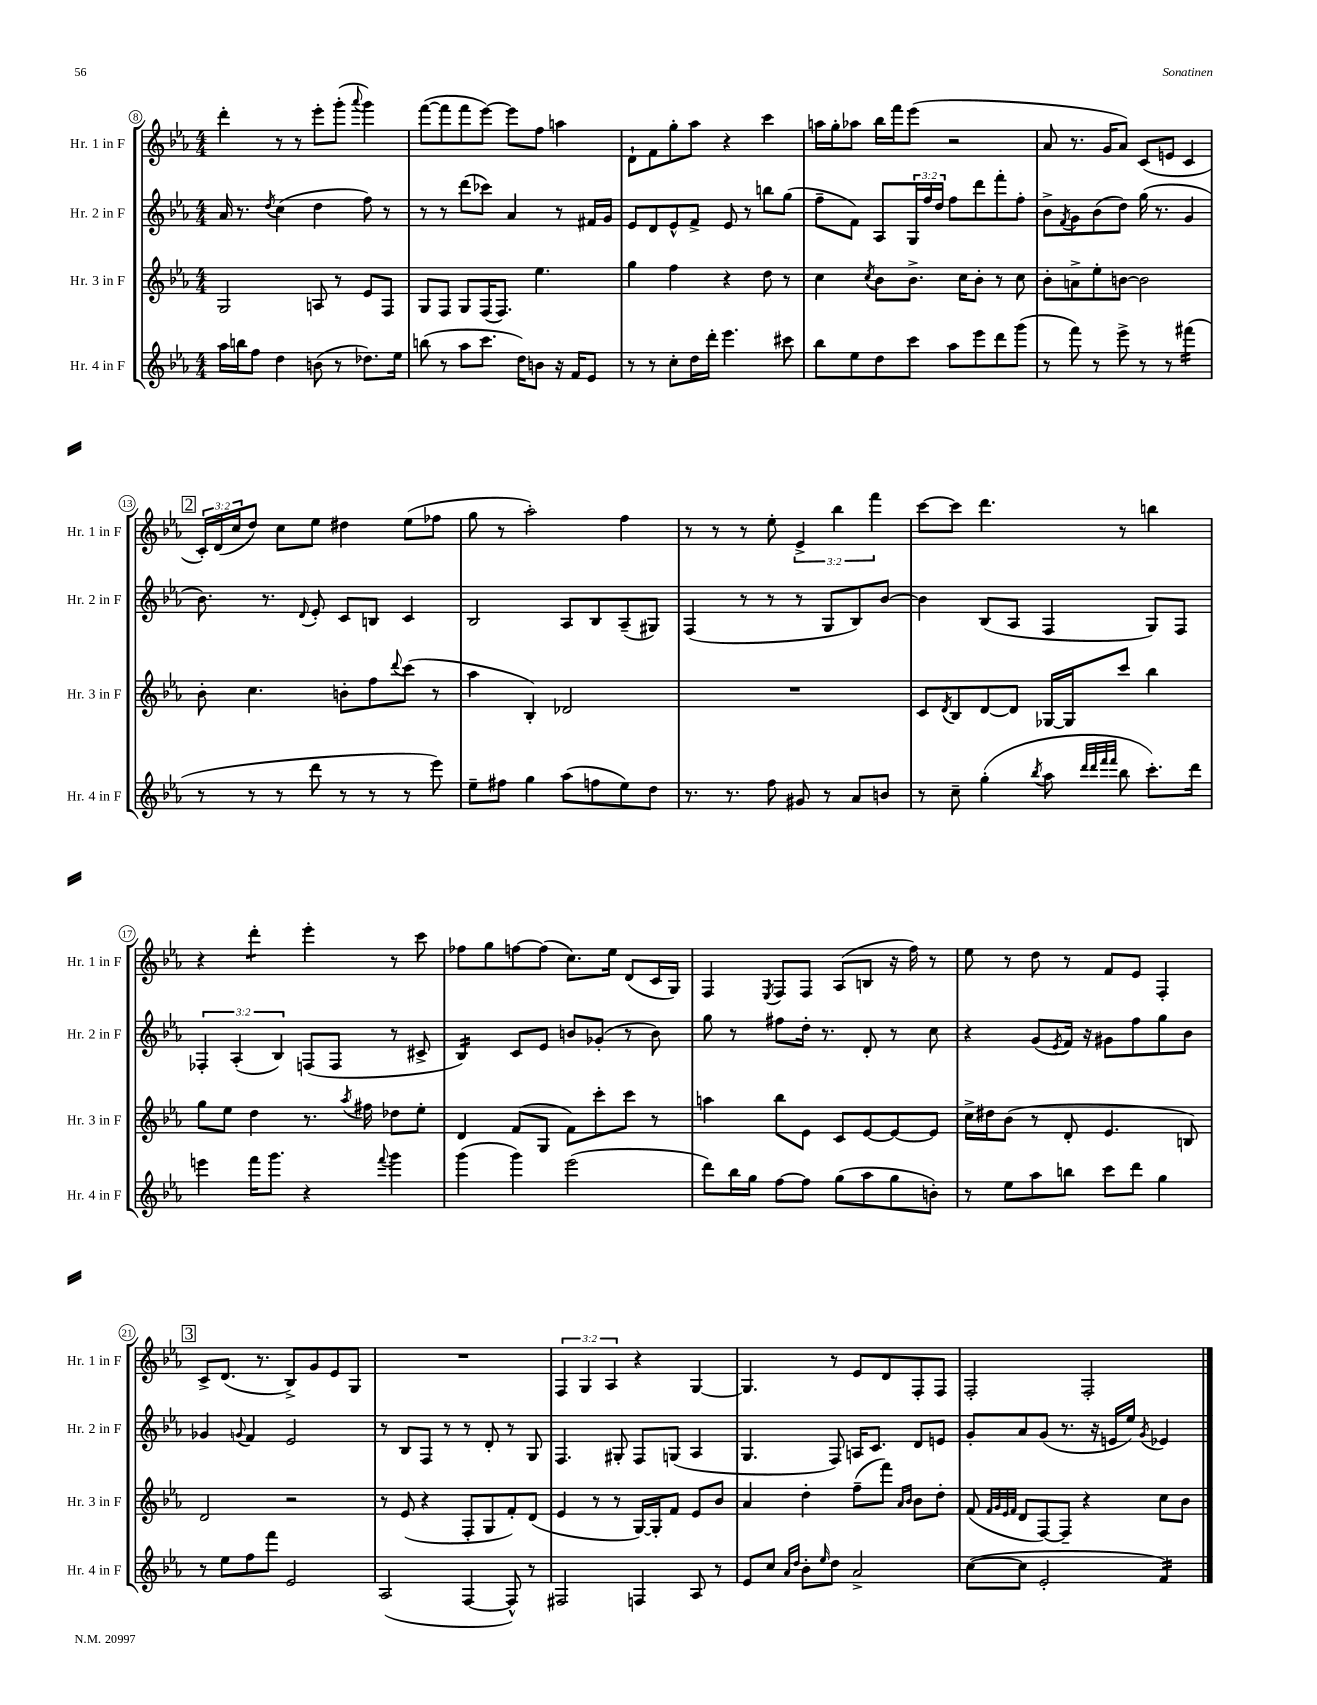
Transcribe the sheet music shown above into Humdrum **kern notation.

**kern	**kern	**kern	**kern
*staff4	*staff3	*staff2	*staff1
*clefG2	*clefG2	*clefG2	*clefG2
*k[b-e-a-]	*k[b-e-a-]	*k[b-e-a-]	*k[b-e-a-]
*M4/4	*M4/4	*M4/4	*M4/4
16aa-	2G	16a-	4ddd'
16bb	.	8.r	.
8ff	.	.	.
.	.	8qdd	.
4dd	.	(4cc	8r
.	.	.	8r
(8b	8A	4dd	8eee-'
8r	8r	.	(8ggg'
.	.	.	8qqaaa-
8.dd-)	8e-	8ff)	4ggg)
.	8F	8r	.
16ee-	.	.	.
=	=	=	=
(8bb	8G	8r	([8fff
8r	8F	8r	8fff]
8aa-	8G	(8ddd	8fff
8.ccc	(16F	8ccc-)	[8eee-)
.	8.F)	.	.
.	.	4a-	8eee-]
16dd)	.	.	.
8b	4.ee-	.	8ff
16r	.	8r	4aa
16f	.	.	.
8e-	.	16f#	.
.	.	16g	.
=	=	=	=
8r	4gg	8e-	8d`
8r	.	8d	8f
8cc'	4ff	8e-^^	8gg'
16dd	.	8f^	8aa-
16ddd'	.	.	.
4.eee-	4r	8e-	4r
.	.	8r	.
.	8dd	8bb	4ccc
8ccc#	8r	(8gg	.
=	=	=	=
8bb-	4cc	8ff~	16aa
.	.	.	16gg'
8ee-	.	8f)	8aa-
.	8qcc	.	.
8dd	8b-	8A-	16bb-
.	.	.	16fff
8ccc	8.b-^	24G	(8eee-
.	.	24ff	.
.	.	24dd	.
8aa-	.	8ff	2r
.	16cc	.	.
8eee-	8b-'	8ddd	.
8ddd	8r	8fff'	.
(8ggg	8cc	8ff'	.
=	=	=	=
8r	8b-'	8b-^	8a-
.	.	8qf	.
8fff)	8a^	8g	8.r
8r	8ee-'	(8b-	.
.	.	.	16g
8eee-^	[8b	8dd)	8a-)
8r	2b]	(16gg	(8c
.	.	8.r	.
8r	.	.	8e
(4fff#	.	4g	4c
=	=	=	=
8r	8b-'	8.b-)	24c')
.	.	.	(24d
.	.	.	24cc
8r	4.cc	.	8dd)
.	.	8.r	.
8r	.	.	8cc
.	.	8qqd	.
8ddd	.	8e-'	8ee-
8r	8b'	8c	4dd#
8r	8ff	8B	.
.	8qqddd	.	.
8r	(8ccc	4c	(8ee-
8eee-)	8r	.	8ff-
=	=	=	=
8ee-~	4aa-	2B-	8gg
8ff#	.	.	8r
4gg	4B-')	.	2aa-')
(8aa-	2d-	8A-	.
8ff	.	8B-	.
8ee-)	.	(8A-~	4ff
8dd	.	8G#)	.
=	=	=	=
8.r	1r	(4F	8r
.	.	.	8r
8.r	.	.	.
.	.	8r	8r
8ff	.	8r	8ee-'
8g#	.	8r	6e-^
8r	.	8G	.
.	.	.	6bb-
8a-	.	8B-)	.
.	.	.	6fff
8b	.	[8b-	.
=	=	=	=
8r	8c	4b-]	[8ccc
.	8qd	.	.
8cc~	8B-	.	8ccc]
(4gg'	[8d	(8B-	4.ddd
.	8d]	8A-	.
8qbb-	.	.	.
8aa-	[16G-	4F	.
.	16G-]	.	.
32qqddd	.	.	.
32qqddd	.	.	.
32qqfff	.	.	.
32qqfff	.	.	.
8bb-	8ccc	.	8r
8.ccc')	4bb-	8G)	4bb
.	.	8F	.
16ddd	.	.	.
=	=	=	=
4eee	8gg	6F-'	4r
.	8ee-	.	.
.	.	(6A-'	.
16fff	4dd	.	4ddd'
8.ggg	.	.	.
.	.	6B-)	.
4r	8.r	(8F	4eee-'
.	.	8F	.
.	8qaa-	.	.
.	16ff#	.	.
8qqfff	.	.	.
4ggg	8dd-	8r	8r
.	8ee-'	8c#^	8ccc
=	=	=	=
(4ggg	4d	4B-)	8ff-
.	.	.	8gg
4ggg)	(8f	8c	[8ff
.	8G	8e-	(8ff]
(2eee-	8f)	8b	8.cc)
.	8ccc'	(8g-'	.
.	.	.	16ee-
.	8ccc	8r	(8d
.	8r	8b)	16c
.	.	.	16G)
=	=	=	=
8ddd)	4aa	8gg	4F
16bb-	.	8r	.
16gg	.	.	.
.	.	.	8qE-
[8ff	8bb-	8ff#	8F
8ff]	8e-	16dd'	8F
.	.	8.r	.
(8gg	8c	.	(8A-
8aa-	[8e-	8d'	8B
8gg	8e-_	8r	16r
.	.	.	16ff)
8b')	8e-]	8cc	8r
=	=	=	=
8r	16cc^	4r	8ee-
.	16dd#	.	.
8ee-	(8b-	.	8r
8aa-	8r	(8g	8dd
.	.	8qe-	.
8bb	8d'	16f)	8r
.	.	16r	.
8ccc	4.e-	8g#	8f
8ddd	.	8ff	8e-
4gg	.	8gg	4F'
.	8B)	8b-	.
=	=	=	=
8r	2d	4g-	8c^
8ee-	.	.	(8.d
.	.	8qqg	.
8ff	.	4f	.
.	.	.	8.r
8fff	.	.	.
2e-	2r	2e-	8B-^)
.	.	.	8g
.	.	.	8e-
.	.	.	8G
=	=	=	=
(2A-	8r	8r	1r
.	(8e-	8B-	.
.	4r	8F	.
.	.	8r	.
[4F	8F'	8r	.
.	8G	8d'	.
8F^^])	8f')	8r	.
8r	(8d	8G	.
=	=	=	=
2F#	4e-	4.F	6F
.	.	.	6G
.	8r	.	.
.	.	.	6A-
.	8r	8G#'	.
4F	[16G)	8F	4r
.	16G']	.	.
.	8f	(8G	.
8A-	8e-	4A-	[4G
8r	8b-	.	.
=	=	=	=
8e-	4a-	4.G	4.G]
8cc	.	.	.
16qqa-	.	.	.
16qqdd	.	.	.
8b-'	4dd'	.	.
16qqee-	.	.	.
8dd	.	8F)	8r
2a-^	(8ff~	16A	8e-
.	.	8.c	.
.	8fff)	.	8d
.	16qqa-	.	.
.	16qqb-	.	.
.	8b-	8d	8F'
.	8dd'	8e	8F
=	=	=	=
([8cc	(8f	8g'	2F'
.	32qqf	.	.
.	32qqg	.	.
.	32qqe-	.	.
.	32qqf	.	.
8cc]	8d	8a-	.
2e-'	[8F)	(8g	.
.	8F~]	8.r	.
.	4r	.	2F'
.	.	16r	.
.	.	16e	.
.	.	16ee-)	.
.	.	8qg	.
4f)	8cc	4e-	.
.	8b-	.	.
==	==	==	==
*-	*-	*-	*-
